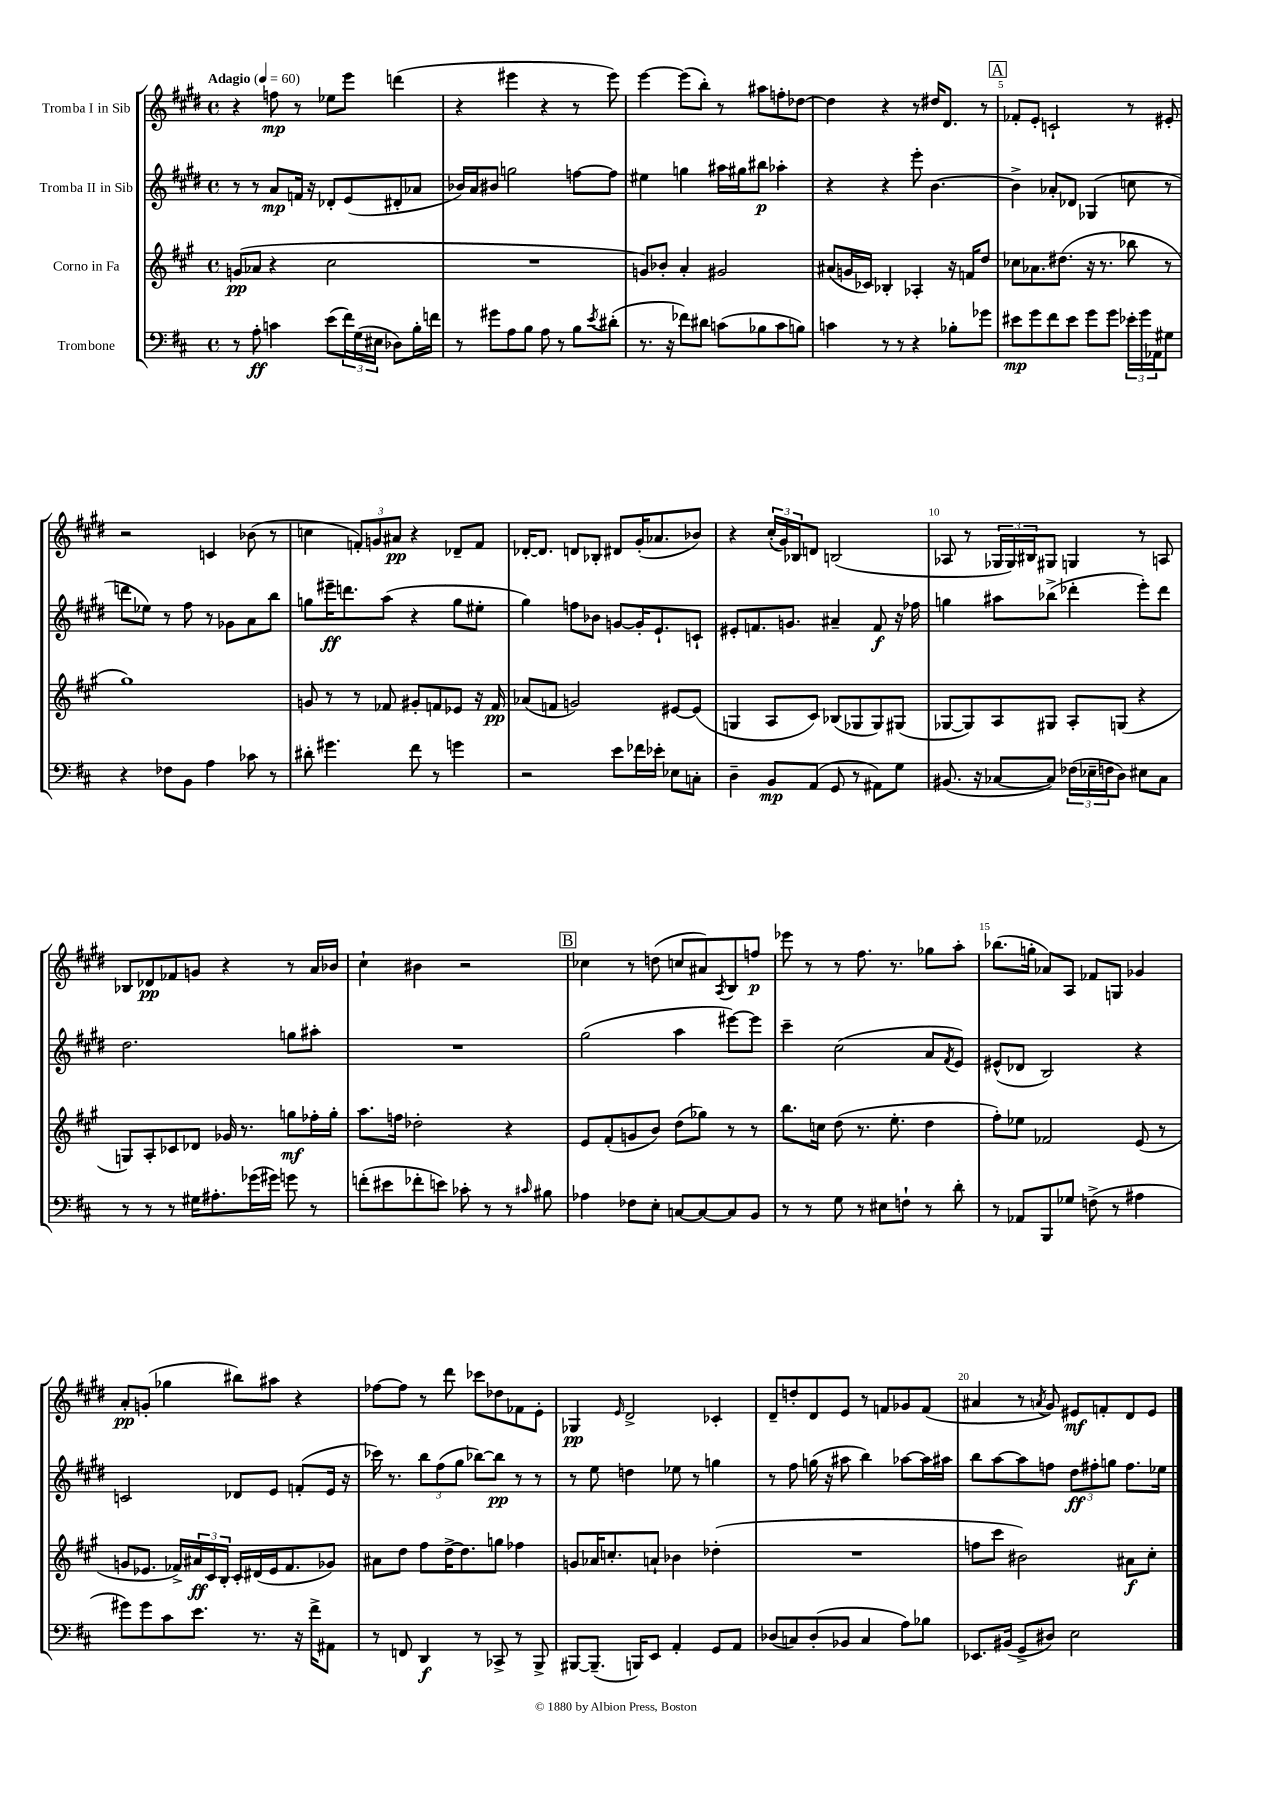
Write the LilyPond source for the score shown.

<<
\new StaffGroup <<
\new Staff = "s0" \with { instrumentName = "Tromba I in Sib" } {
    \clef treble \key e \major \defaultTimeSignature \time 4/4 \tempo "Adagio" 4 = 60
    r4 f''8\mp r8 ees''8 e'''8 d'''4( |
    r4 eis'''4 r4 r8 eis'''8) |
    e'''4~ e'''8( b''8-.) r8 ais''8 f''8-. des''8~ |
    des''4 r4 r8 dis''16 dis'8. r8 |
    \mark \markup { \box "A" } fes'8-. e'8-. c'2-! r8 eis'8-. |
    r2 c'4 bes'8( r8 |
    c''4 \tuplet 3/2 { f'8-.) g'8 ais'8\pp } r4 des'8-- f'8 |
    des'16~-. des'8. d'8 bes8-. dis'8 gis'16-.( aes'8. bes'8) |
    r4 \tuplet 3/2 { cis''16-.( gis'16) bes16 } d'8 b2( |
    aes8 r8 \tuplet 3/2 { ges16 ges16) bis16 } gis8 g4 r8 a8 |
    bes8 des'8\pp fes'8 g'8 r4 r8 a'16 bes'16 |
    cis''4-! bis'4 r2 |
    \mark \markup { \box "B" } ces''4 r8 d''8( c''8 ais'8) \acciaccatura { a8 } b8 f''8\p |
    ees'''8 r8 r8 fis''8. r8. ges''8 a''8-. |
    bes''8.( g''16-. aes'8) a8 fes'8 g8 ges'4 |
    a'8-.\pp g'8-.( ges''4 bis''8) ais''8 r4 |
    fes''8~ fes''8 r8 dis'''8 ces'''8 des''8 fes'8 e'8-. |
    ges4\pp \grace { e'16 } dis'2-> ces'4-. |
    dis'8-- d''8-. dis'8 e'8 r8 f'8 ges'8 f'8( |
    ais'4 r8 \acciaccatura { a'8 } gis'8) eis'8\mf f'8-. dis'8 eis'8 \bar "|." |
}
\new Staff = "s1" \with { instrumentName = "Tromba II in Sib" } {
    \clef treble \key e \major \defaultTimeSignature \time 4/4
    r8 r8 a'8\mp f'16 r16 des'8-. e'8( dis'8-. aes'8 |
    bes'16) a'16 bis'8 g''2 f''8~ f''8 |
    eis''4 g''4 ais''16 gis''16 bis''8\p aes''4-. |
    r4 r4 e'''8-. b'4.~ |
    \mark \markup { \box "A" } b'4-> aes'8-. des'8 ges4( c''8 r8 |
    d'''8 ees''8) r8 fis''8 r8 ges'8 a'8 b''8 |
    g''8 eis'''16--\ff d'''8. a''8( r4 g''8 eis''8-. |
    gis''4) f''8 bes'8 g'8~ g'16-. e'8.-! c'8-! |
    eis'8-. f'8. g'8. ais'4-- f'8\f r16 fes''16 |
    g''4 ais''8 bes''8->( des'''4-. e'''8-.) des'''8 |
    dis''2. g''8 ais''8-. |
    R1 |
    \mark \markup { \box "B" } gis''2( a''4 eis'''8~) eis'''8 |
    cis'''4-- cis''2( a'8 \acciaccatura { fis'8 } e'8) |
    eis'8-^( des'8 b2) r4 |
    c'2 des'8 e'8 f'8-.( e'16 r16 |
    ces'''16) r8. \tuplet 3/2 { b''8 fis''8( gis''8 } bes''8~) bes''8\pp r8 r8 |
    r8 e''8 d''4 ees''8 r8 g''4 |
    r8 fis''8 g''16( r16 ais''8 b''4) aes''8~ aes''16 ais''16 |
    b''8 a''8~ a''8 f''8 \tuplet 3/2 { dis''8\ff fis''8-. g''8 } fis''8. ees''16 \bar "|." |
}
\new Staff = "s2" \with { instrumentName = "Corno in Fa" } {
    \clef treble \key a \major \defaultTimeSignature \time 4/4
    g'8\pp( aes'8 r4 cis''2 |
    R1 |
    g'8) bes'8-. a'4-. gis'2 |
    ais'8( g'16 ces'16) bes4-. aes4-. r16 f'16 d''8 |
    \mark \markup { \box "A" } ces''8 aes'8. dis''8.( r16 r8. bes''8 r8 |
    gis''1) |
    g'8 r8 r8 fes'8 gis'8-. f'8 ees'8 r16 f'16\pp |
    aes'8( f'8 g'2) eis'8~ eis'8( |
    g4 a8 cis'8) bes8( ges8 ges8) gis8( |
    ges8~ ges8) a8 gis8 a8-. g8( r4 |
    g8) a8-. ces'8 des'8 ges'16 r8. g''8\mf fes''16-. g''16-. |
    a''8. f''16 des''2-. r4 |
    \mark \markup { \box "B" } e'8 fis'8-.( g'8 b'8) d''8( ges''8) r8 r8 |
    b''8. c''16 d''8( r8. e''8.-. d''4 |
    fis''8-.) ees''8 fes'2 e'8( r8 |
    g'8 ees'8. fes'16->) \tuplet 3/2 { ais'16\ff cis'16 b16-. } cis'16-. dis'16( ees'16 fes'8. ges'8) |
    ais'8 d''8 fis''8 d''16~-> d''8. g''8 fes''4 |
    g'8 aes'16 c''8.-. a'8-! bes'4 des''4-.( |
    R1 |
    f''8 cis'''8 bis'2) ais'8\f cis''8-. \bar "|." |
}
\new Staff = "s3" \with { instrumentName = "Trombone" } {
    \clef bass \key d \major \defaultTimeSignature \time 4/4
    r8 a8-.\ff c'4 e'8( \tuplet 3/2 { fis'16) g16( eis16 } des8) b16-. f'16 |
    r8 gis'8 a8 b8 a8 r8 b8 \acciaccatura { e'8 } dis'8-.( |
    r8. r16 fes'8) dis'8 c'8( bes8 c'8 b8) |
    c'4 r8 r8 r4 bes8-. ges'8 |
    \mark \markup { \box "A" } eis'8\mp g'8 fis'8 eis'8 g'8 g'8 \tuplet 3/2 { ees'16-. g'16 aes,16 } gis8 |
    r4 fes8 b,8 a4 ces'8 r8 |
    dis'8-. gis'4. fis'8 r8 g'4 |
    r2 e'8 fes'16 ees'16-. ees8 c8-. |
    d4-- b,8\mp a,8( g,8 r8 ais,8) g8 |
    bis,8.( r16 ces8~ ces8) \tuplet 3/2 { fes16( ees16-- f16 } d8) eis8 ces8 |
    r8 r8 r8 gis16 ais8.-. ges'16( gis'16) g'8 r8 |
    f'8-.( eis'8 fes'8-. e'8) ces'8-. r8 r8 \grace { cis'16 } bis8 |
    \mark \markup { \box "B" } aes4 fes8 e8-. c8~ c8~ c8 b,8 |
    r8 r8 g8 r8 eis8 f8-! r8 d'8-. |
    r8 aes,8 b,,8 ges8 f8->( r8 ais4 |
    gis'8) gis'8 cis'8 e'8. r8. r16 fis'16-> ais,8 |
    r8 f,8 d,4\f r8 ces,8-> r8 b,,8-> |
    bis,,8~ bis,,8.--( b,,16) e,8 a,4-. g,8 a,8 |
    des8( c8) des8-.( bes,8 c4 a8) bes8 |
    ees,8. bis,16( g,8-> dis8) e2 \bar "|." |
}
>>
>>
\layout { \context { \Score \override BarNumber.break-visibility = ##(#f #t #t) barNumberVisibility = #(every-nth-bar-number-visible 5) } }
